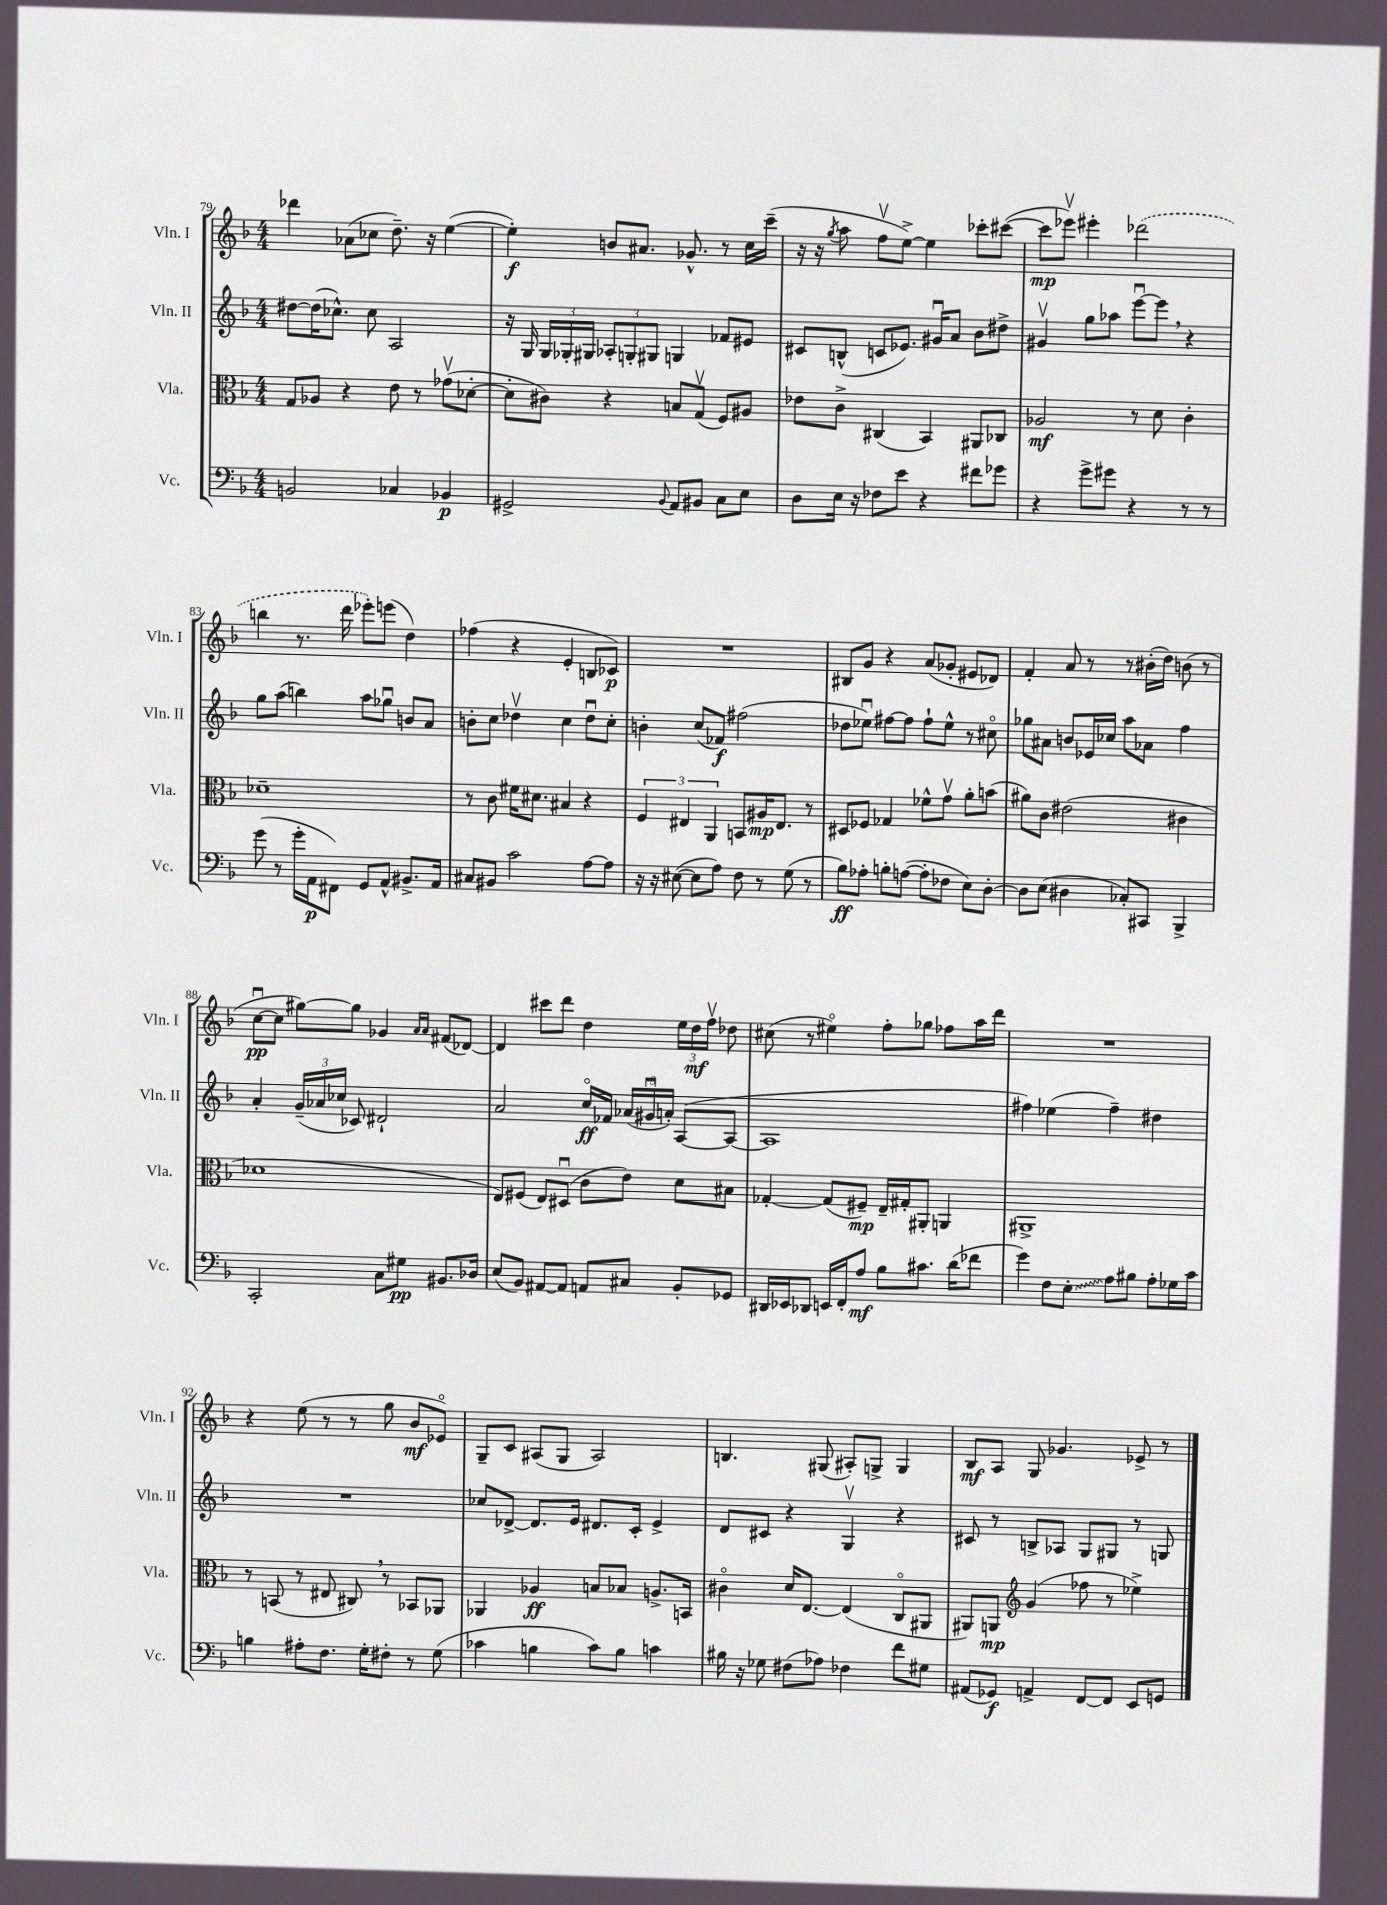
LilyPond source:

<<
\new StaffGroup <<
\new Staff = "s0" \with { instrumentName = "Vln. I" shortInstrumentName = "Vln. I" } {
    \clef treble \key f \major \numericTimeSignature \time 4/4
    \autoBeamOff des'''4 aes'8[( ces''8] d''8.--) r16 e''4~( |
    e''4-.\f) b'8[ ais'8.] ges'8.-^ r8 c''16[ c'''16]--( |
    r16 r16 \acciaccatura { g''8 } a''8 f''8[\upbow e''8]~->) e''4 ces'''8[-. cis'''8]~( |
    cis'''8[\mp ees'''8]\upbow) eis'''4-. \once \slurDashed des'''2( |
    b''4 r8. d'''16 ees'''8[-.) e'''8]( d''4) |
    fes''4( r4 e'4-. b8[ ces'8]\p) |
    R1 |
    bis8[ g'8] r4 a'8[( ges'8]-. eis'8[ des'8]) |
    f'4-. a'8 r8 r8 bis'16[-.( d''16]) b'8( r8 |
    c''8[~\downbow\pp c''8] gis''8[~) gis''8] ges'4 \grace { a'16[ a'16] } fis'8[( des'8]~) |
    des'4 cis'''8[ d'''8] d''4 \tuplet 3/2 { e''16[ d''16\mf f''16]\upbow } des''8 |
    cis''8( r8 eis''4\flageolet) f''8[-. ges''8] fes''8[ a''16 d'''16] |
    R1 |
    r4 e''8( r8 r8 g''8 bes'8[\mf ees'8]\flageolet) |
    g8[-- c'8] ais8[( g8] ais2) |
    b4. gis8( ais8[-.) g8]-> g4 |
    bes8[\mf a8] g8 ges'4. ees'8-> r8 \bar "|." |
}
\new Staff = "s1" \with { instrumentName = "Vln. II" shortInstrumentName = "Vln. II" } {
    \clef treble \key f \major \numericTimeSignature \time 4/4
    \autoBeamOff dis''8[~ dis''16( ces''8.]-^) ces''8 a2 |
    r16 g16 \tuplet 3/2 { g16[ ges16-. gis16] } \tuplet 3/2 { aes8[-. g8-. gis8] } g4 fes'8[ eis'8] |
    cis'8[ b8]-^( c'8[ ees'8.]) gis'16[\downbow a'8] bes'8[ dis''8]-> |
    gis'4\upbow g''8[ aes''8] e'''8[~\downbow e'''8] \breathe r4 |
    g''8[ a''8]( b''4) a''8[ ges''8]\downbow b'8[ a'8] |
    b'8[-. c''8] des''4\upbow c''4 des''8[\downbow c''8]-. |
    b'4-. c''8[( fes'8]\f) fis''2( |
    des''8[ ees''8]\downbow) fis''8[~ fis''8] fis''8[-! ees''8]-^ r8 cis''8\flageolet |
    ges''8[ ais'8] b'8[ ees'16 ces''16] a''8[ aes'8] f''4 |
    a'4-. \tuplet 3/2 { g'16[--( aes'16 ces''16] } ces'8) dis'2-! |
    a'2 c''16[\flageolet\ff fes'16] \tuplet 3/2 { aes'16[( gis'16\downbow a'16]-.) } a8[~( a8]~ |
    a1 |
    fis''4) ees''4( fis''4--) dis''4 |
    R1 |
    ces''8[ des'8]~-> des'8.[ e'16] dis'8.[ c'16]-. e'4-> |
    d'8[ cis'8] r4 g4\upbow r4 |
    cis'8 r8 b8[-> aes8] g8[ gis8] r8 g8 \bar "|." |
}
\new Staff = "s2" \with { instrumentName = "Vla." shortInstrumentName = "Vla." } {
    \clef alto \key f \major \numericTimeSignature \time 4/4
    \autoBeamOff g8[ aes8] r4 e'8 r8 ges'8[\upbow( des'8]~-. |
    des'8[-. cis'8]) r4 b8[ g8]\upbow( f8[) ais8] |
    ees'8[ c'8]-> cis4( bes,4) ais,8[ ces8] |
    aes2\mf r8 d'8 c'4-. |
    des'1-- |
    r8 c'8 fis'16[ dis'8.] bis4 r4 |
    \tuplet 3/2 { f4 eis4 a,4 } b,8[ ais16\mp eis8.] r8 |
    dis8[ fes8] ges4 fes'8[-^ g'8]\upbow a'8[-. b'8]( |
    ais'8[) c'8] eis'2( cis'4 |
    des'1 |
    e8[) fis8]( e8[) dis8]\downbow( c'8[ e'8]) d'8[ bis8] |
    ges4~-. ges8[( fis8]--\mp) e16[-- gis16-. ais,8]-. a,4 |
    ais,1-> |
    r8 b,8( r8 eis8 cis8) \breathe r8 bes,8[ aes,8] |
    aes,4 aes4\ff b8[ bes8] a8.[-> b,16] |
    cis'4\flageolet d'16[ e8.]~ e4( c8[\flageolet ais,8] |
    ais,8[) a,8]\mp \clef treble g'4( fes''8 r8 ees''4->) \bar "|." |
}
\new Staff = "s3" \with { instrumentName = "Vc." shortInstrumentName = "Vc." } {
    \clef bass \key f \major \numericTimeSignature \time 4/4
    \autoBeamOff b,2 ces4 bes,4\p |
    gis,2-> \appoggiatura { bes,8 } a,8[ bis,8] c8[ e8] |
    d8[ e16] r16 fes8[ e'8] r4 fis'8[ ges'8] |
    r4 g'8[-> gis'8] r4 r8 r8 |
    g'8( r8 g'16[-. a,16\p fis,8]) g,8[ a,8]-^ bis,8.[-> a,16] |
    cis8[ bis,8] c'2 a8[~ a8] |
    r16 r16 eis8~( eis8[ a8]) f8 r8 g8( r8 |
    bes8[\ff) aes8]-. b8[-. a8]~( a8[-. fes8] e8[) d8]~-. |
    d8[ e8]( dis4 ces8[-.) cis,8] bes,,4-> |
    c,2-. c8[ gis8]\pp bis,8.[ des16] |
    e8[( bes,8]) ais,8[~ ais,8] a,8[ cis8] bes,8[-. ges,8] |
    dis,16[ ees,16 des,8] e,16[ f,16-. a8]\mf bes8[ cis'8.] d'16[( fes'8] |
    g'4) f8[ \once \override Glissando.style = #'zigzag e8]-.\glissando a8[ bis8] a8[-. ges16 c'16] |
    b4 ais8[-. f8.] g16[-. fis8]-. r8 g8( |
    ces'4 b4 ces'8[) b8] c'4 |
    bis16 r16 ges8 fis8[( aes8]) fes4 f'8[ gis8] |
    ais,8[( ges,8]\f) a,4-> f,8[~ f,8] e,8[ g,8] \bar "|." |
}
>>
>>
\layout { \context { \Score currentBarNumber = #79 } }
